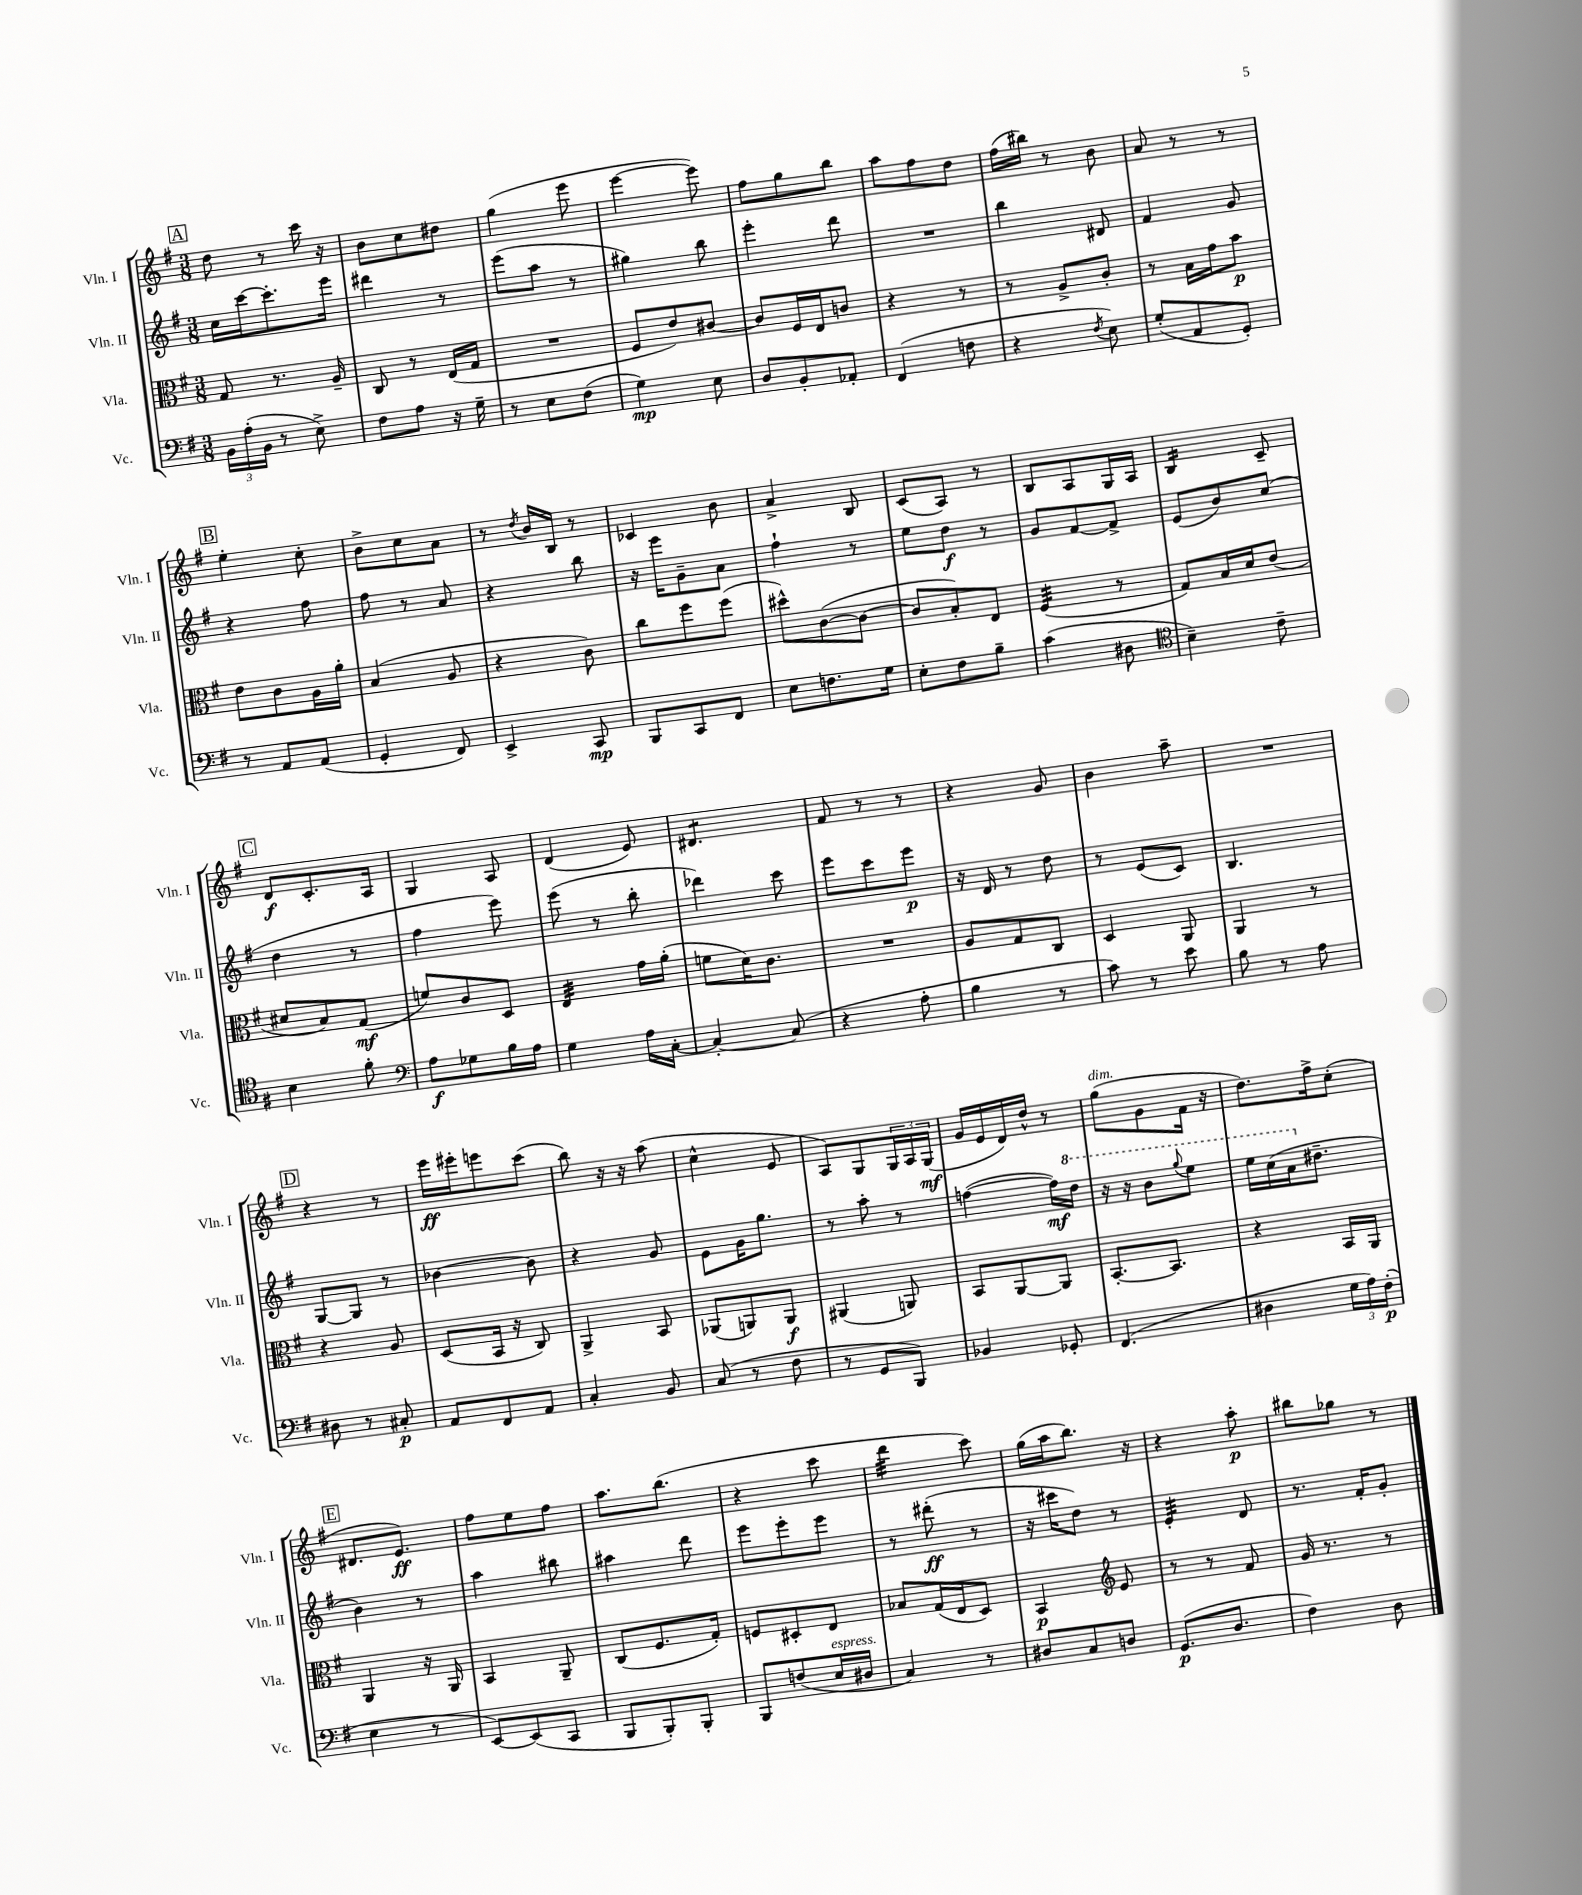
<<
\new StaffGroup <<
\new Staff = "s0" \with { instrumentName = "Vln. I" shortInstrumentName = "Vln. I" } {
    \clef treble \key g \major \numericTimeSignature \time 3/8
    \mark \markup { \box "A" } d''8 r8 c'''16 r16 |
    b'8 c''8 dis''8 |
    g''4( e'''8 |
    e'''4~ e'''8) |
    fis''8 g''8 b''8 |
    a''8 fis''8 d''8 |
    fis''16( bis''16) r8 b'8 |
    a'8 r8 r8 |
    \mark \markup { \box "B" } e''4-. c''8-. |
    b'8-> c''8 a'8 |
    r8 \acciaccatura { d''8 } b'16 b16 r8 |
    ces'4 b'8 |
    a'4-> b8 |
    c'8( a8) r8 |
    b8 a8 g16 a16 |
    b4:16 c'8-- |
    \mark \markup { \box "C" } d'8\f c'8.-. a16 |
    g4 a8 |
    d'4( e'8) |
    dis'4.:8 |
    fis'8 r8 r8 |
    r4 g'8 |
    b'4 a''8-- |
    R4. |
    \mark \markup { \box "D" } r4 r8 |
    e'''16\ff eis'''16-. e'''8 c'''8( |
    b''8) r16 r16 a''8( |
    c''4-^ e'8 |
    a8) g8 \tuplet 3/2 { g16 a16 g16\mf( } |
    g'16 e'16 d'16) d''16-^ r8 |
    g''8^\markup { \italic "dim." }( g'8 fis'16 r16 |
    d''8.) fis''16-> c''8-.( |
    \mark \markup { \box "E" } dis'8. e'8.\ff) |
    fis''8 e''8 fis''8 |
    a''8. b''8.( |
    r4 c'''8 |
    d'''4:32 c'''8) |
    g''16( a''16 b''8.) r16 |
    r4 a''8-.\p |
    bis''8 ges''8 r8 \bar "|." |
}
\new Staff = "s1" \with { instrumentName = "Vln. II" shortInstrumentName = "Vln. II" } {
    \clef treble \key g \major \numericTimeSignature \time 3/8
    \mark \markup { \box "A" } c''16 c'''16~ c'''8.-. e'''16 |
    dis'''4 r8 |
    e'''8( a''8 r8 |
    gis''4) b''8 |
    e'''4-. d'''8 |
    R4. |
    b''4 dis'8 |
    fis'4 g'8 |
    \mark \markup { \box "B" } r4 fis''8 |
    fis''8 r8 a'8 |
    r4 b''8 |
    r16 e'''16 g'8-- a'8 |
    fis''4-! r8 |
    e''8 d''8\f r8 |
    g'8 fis'8~ fis'8-> |
    e'8( b'8) c''8( |
    \mark \markup { \box "C" } d''4 r8 |
    fis''4 e'''8) |
    e'''8( r8 b''8-. |
    des'''4) c'''8 |
    e'''8 c'''8 e'''8\p |
    r16 d'16 r8 d''8 |
    r8 e'8( c'8) |
    b4. |
    \mark \markup { \box "D" } g8~ g8 r8 |
    bes'4~ bes'8 |
    r4 g'8 |
    e'8 g'16 g''8. |
    r8 a''8-. r8 |
    f''4~( f''16\mf) \ottava #1 d'''16 |
    r16 r16 b''8 \appoggiatura { g'''8 } e'''8 |
    e'''16 c'''16( a''16 \ottava #0 dis''8.-- |
    \mark \markup { \box "E" } b'4) r8 |
    a''4 bis''8 |
    ais''4 d'''8 |
    e'''8 e'''8-. e'''8 |
    r8 dis'''8-.\ff( r8 |
    r16 cis'''16 d''8) r8 |
    e'4:32-. d'8 |
    r8. fis'16-. g'8-. \bar "|." |
}
\new Staff = "s2" \with { instrumentName = "Vla." shortInstrumentName = "Vla." } {
    \clef alto \key g \major \numericTimeSignature \time 3/8
    \mark \markup { \box "A" } g8 r8. a16-- |
    c8 r8 e16( g16 |
    R4. |
    fis8 e'8) cis'8~ |
    cis'8 fis16 e16 c'8 |
    r4 r8 |
    r8 a8-> c'8-. |
    r8 b16 g'16 b'8\p |
    \mark \markup { \box "B" } e'8 c'8 a16 a'16-. |
    b4( a8 |
    r4 c'8) |
    c''8 fis''8 fis''8( |
    dis''8-^) c'8~( c'8~ |
    c'8 b8-.) e8 |
    fis4:32( r8 |
    g8) b16 d'16 e'8( |
    \mark \markup { \box "C" } dis'8 b8) g8\mf( |
    f'8) c'8 d8 |
    e4:32 g'16 a'16-.( |
    f'8 d'16) c'8. |
    R4. |
    a8 g8 c8 |
    d4 a,8 |
    a,4 r8 |
    \mark \markup { \box "D" } r4 a8 |
    d8( b,16 r16 c8) |
    a,4-> b,8 |
    aes,8( a,8) a,8\f |
    ais,4( a,8) |
    b,8 a,8~ a,8 |
    b,8.~-. b,8. |
    r4 b,16 a,16 |
    \mark \markup { \box "E" } a,4 r16 a,16 |
    b,4 a,8-- |
    c8( fis8. g16-.) |
    f8 dis8-. e8 |
    bes8 g16( e16 d8) |
    b,4\p \clef treble e'8 |
    r8 r8 fis'8 |
    g'16 r8. r8 \bar "|." |
}
\new Staff = "s3" \with { instrumentName = "Vc." shortInstrumentName = "Vc." } {
    \clef bass \key g \major \numericTimeSignature \time 3/8
    \mark \markup { \box "A" } \tuplet 3/2 { b,16 a16-.( b,16 } r8 e8->) |
    fis8 a8 r16 g16-- |
    r8 e8 fis8( |
    g4\mp) e8 |
    d8 b,8-. aes,8-. |
    fis,4( f8 |
    r4 \acciaccatura { fis8 } e8) |
    g8-.( a,8 g,8-.) |
    \mark \markup { \box "B" } r8 a,8 a,8( |
    g,4-. fis,8) |
    e,4-> c,8\mp |
    b,,8 c,8 fis,8 |
    e8 f8. g16 |
    e8-. fis8 b8-- |
    c'4( dis8 |
    \clef tenor b4--) c'8-- |
    \mark \markup { \box "C" } b4 fis'8-. |
    \clef bass a8\f ges8 b16 a16 |
    g4 a16 c16~-. |
    c4~-. c8( |
    r4 a8-. |
    b4 r8 |
    c'8) r8 e'8 |
    b8 r8 a8 |
    \mark \markup { \box "D" } dis8 r8 cis8-.\p |
    a,8 fis,8 a,8 |
    c4-. b,8 |
    c8( r8 fis8 |
    r8 g,8 b,,8) |
    bes,4 ges,8-. |
    fis,4.( |
    dis4 \tuplet 3/2 { g16 a16) fis16-.\p( } |
    \mark \markup { \box "E" } e4 r8 |
    e,8~) e,8( c,8 |
    b,,8 b,,8-.) b,,8-. |
    b,,8 f8( e16^\markup { \italic "espress." } dis16 |
    c4) r8 |
    dis8 c8 d8 |
    g,8.\p( d8. |
    fis4) d8 \bar "|." |
}
>>
>>
\layout { \context { \Score \remove "Bar_number_engraver" } }
